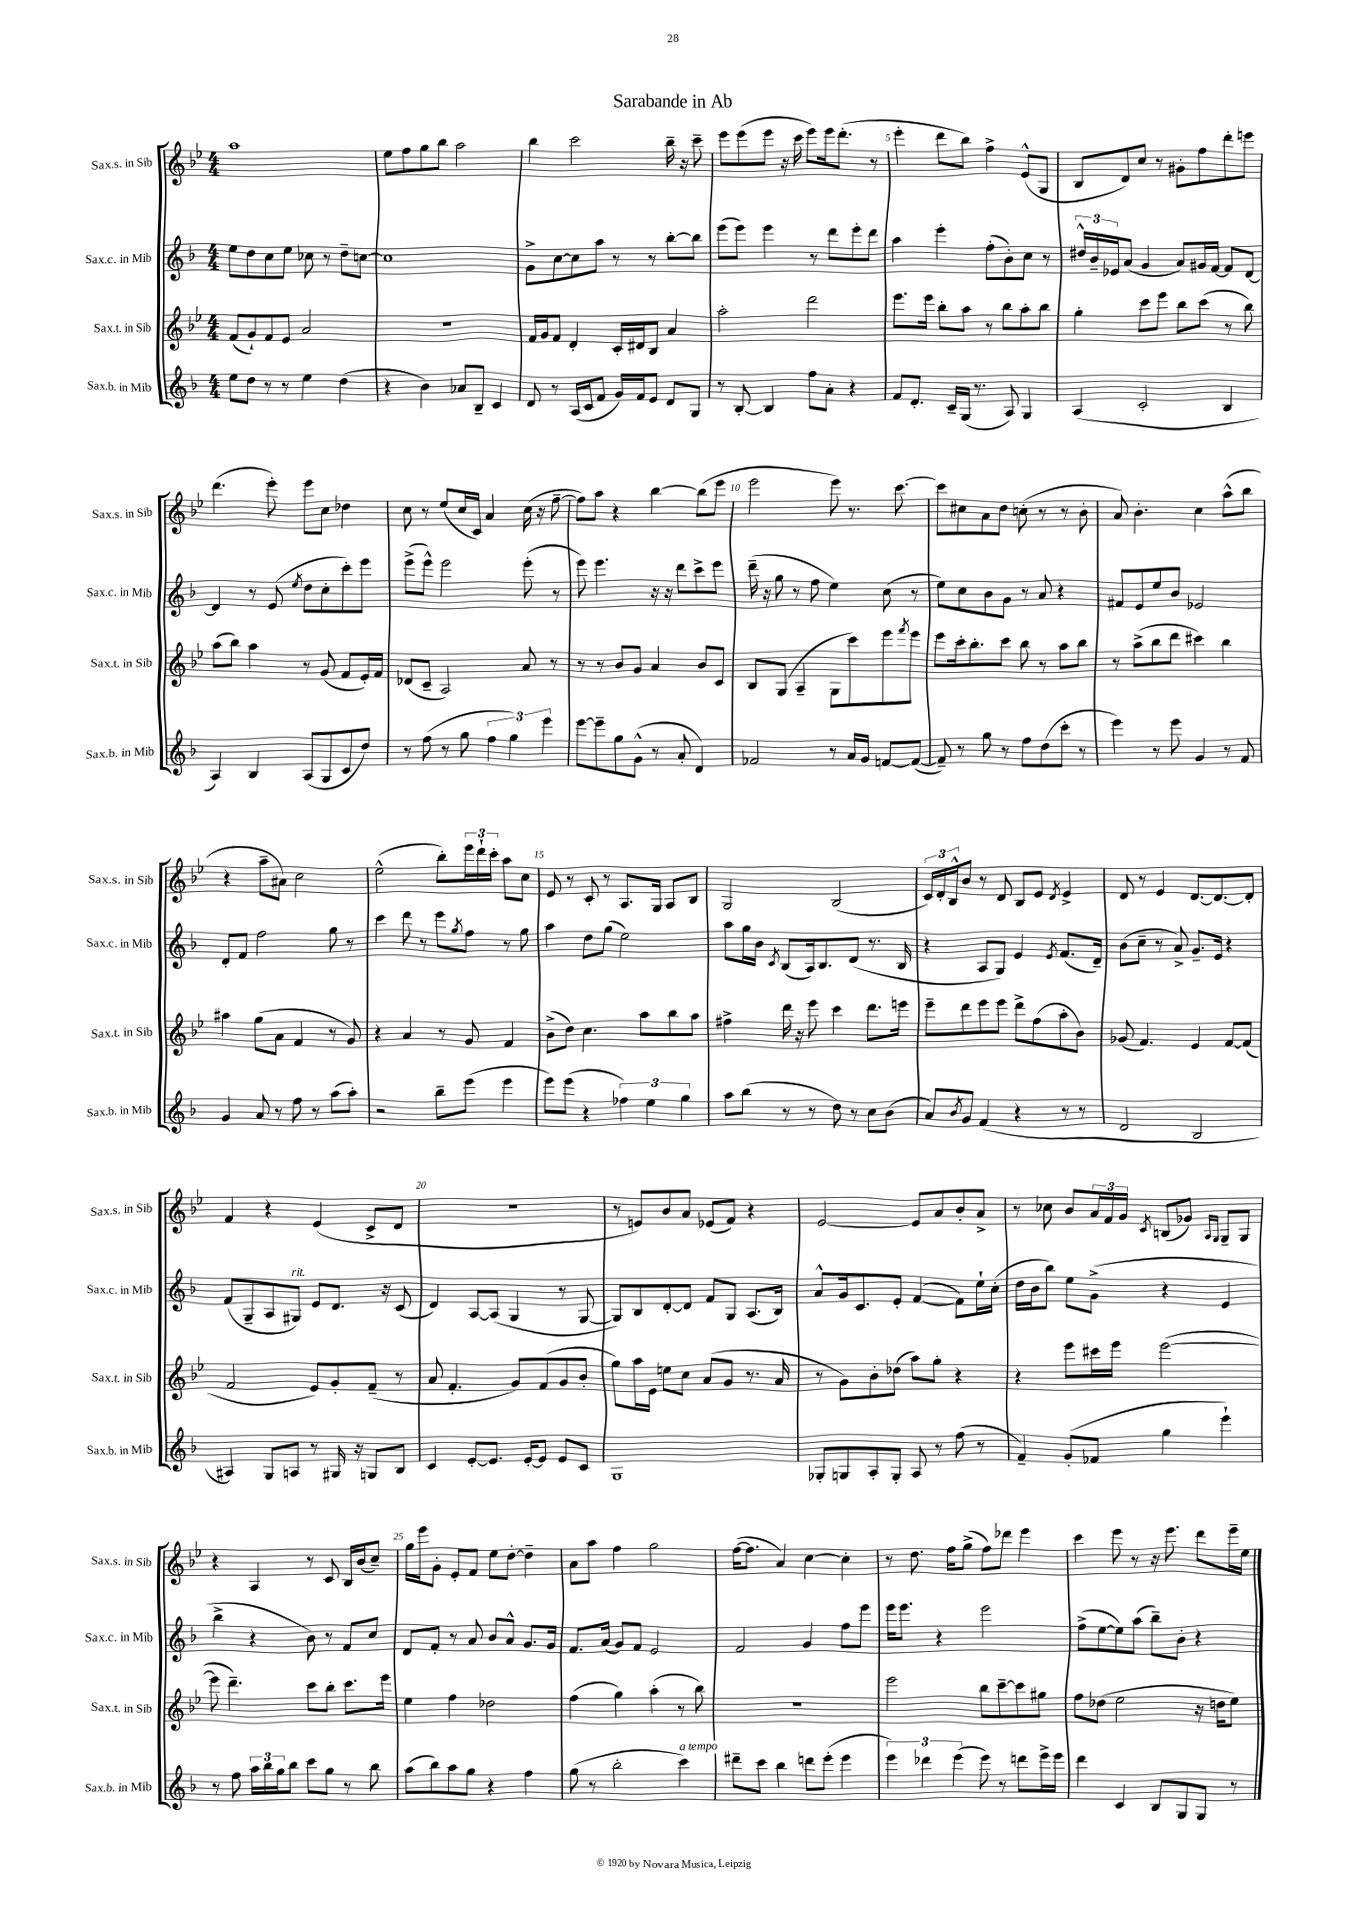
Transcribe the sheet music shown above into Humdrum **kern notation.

**kern	**kern	**kern	**kern
*staff4	*staff3	*staff2	*staff1
*clefG2	*clefG2	*clefG2	*clefG2
*k[b-]	*k[b-e-]	*k[b-]	*k[b-e-]
*M4/4	*M4/4	*M4/4	*M4/4
8ee	(8f	8ee	1aa
8dd	8g`)	8dd	.
8r	8f	8cc	.
8r	8e-	8ee	.
4ee	2a	8cc-	.
.	.	8r	.
(4dd	.	8dd~	.
.	.	[8cc	.
=	=	=	=
4r	1r	1cc]	8ee-
.	.	.	8ff
4b-)	.	.	8gg
.	.	.	8bb-
8a-	.	.	2aa
8B-~	.	.	.
4c	.	.	.
=	=	=	=
8d	16f	8g^	4bb-
.	16g	.	.
8r	8f	[8cc	.
(16A	4d'	8cc]	2ccc
16c	.	.	.
8f	.	8aa	.
16g)	16c'	8r	.
16f	16d#	.	.
8e	8B-	8r	.
8d	4a	[8bb-'	16bb-~
.	.	.	16r
8G	.	8bb-]	8ccc~
=	=	=	=
8r	2aa'	(8eee	8eee-
[8B-'	.	8eee)	(8eee-
4B-]	.	4eee	8eee-
.	.	.	16r
.	.	.	16ccc
8ff	2ddd	8r	8eee-)
8a'	.	8ddd	16eee-
.	.	.	(8.ddd'
4r	.	8eee'	.
.	.	8ddd	8r
=	=	=	=
8f	8.eee-	4aa	4eee-'
8.d'	.	.	.
.	16eee-	.	.
.	8bb-'	4eee'	8ddd
16c~	.	.	.
(16G	8aa	.	8bb-)
8.r	.	.	.
.	8r	(8ff'	4ff^
8A)	8bb-	8b-')	.
4G	8aa'	8cc	(8e-^^
.	8bb-	8r	8G
=	=	=	=
(4A	4gg'	24dd#^^	8B-
.	.	24b-~	.
.	.	24e-	.
.	.	(8a	8d)
2c'	8ccc	4g	8cc
.	8eee-	.	8r
.	8bb-	8a)	8g#'
.	(8ccc	16g#	8ff
.	.	[16f	.
4B-	8r	8f]	8ddd'
.	8bb-)	[8d	8eee
=	=	=	=
4A)	(8aa	4d]	(4.ddd
.	8bb-)	.	.
4B-	4aa	8r	.
.	.	(8e	8eee-')
.	.	8qee	.
(8A	8r	8dd	8eee-
8G	(8g	8cc'	8cc
8c	8f	8ccc')	4dd-
8dd)	16e-')	8eee	.
.	16f	.	.
=	=	=	=
8r	(8d-	(8eee^	8cc
(8ff	8c~	8eee^^)	8r
8r	2A)	2eee	(8ee-
8gg	.	.	16cc
.	.	.	16c)
6ff	.	.	4a
6gg)	.	.	.
.	8a	(8eee'	(16cc
.	.	.	16r
6eee	.	.	.
.	8r	8r	[8ff~
=	=	=	=
[8eee	8r	8eee)	8ff])
8eee~]	8r	4.eee	8aa
8gg	8b-	.	4r
(8g^^	8g	.	.
8r	4a	16r	[4bb-
.	.	16r	.
8a'	.	8ddd	.
4d)	8b-	8ccc^	(8bb-]
.	8c	8eee	8eee-
=	=	=	=
2f-	8B-	(16ddd~	2eee-
.	.	16r	.
.	(8G	8gg	.
.	4A~	8r	.
.	.	8ff	.
8r	8G	4ee)	8eee-)
16a	8ccc)	.	8.r
16g	.	.	.
[8f	8eee-	(8cc	.
.	.	.	[8.ccc
.	8qfff	.	.
(8f_	8eee-	8r	.
=	=	=	=
8f~])	8eee-	8ee)	8ccc]
8r	16ccc'	8cc	8cc#
.	8.bb-'	.	.
8gg	.	8b-	8a
8r	8ccc	8g	8dd
8ff	8bb-	8r	(8cc'
(8dd	8r	8a	8r
8ccc'	8aa	4r	8r
8r	8bb-	.	8b-'
=	=	=	=
4eee)	8r	8f#	8a)
.	(8aa^	8e	4.b-'
8r	8bb-	8ee	.
8eee	8ddd	8b-	.
4g	4ccc#)	2e-	4cc
8r	4bb-	.	(8aa^^
8f	.	.	8bb-
=	=	=	=
4g	4aa#	8d'	4r
.	.	8f	.
8a	(8gg	2ff	8aa~
8r	8a	.	8a#)
8ff	4f	.	2cc
8r	.	.	.
(8aa	8r	8gg	.
8aa')	8g)	8r	.
=	=	=	=
2r	4r	4ccc	(2ee-^^
.	4a	8ddd	.
.	.	8r	.
8bb-~	8r	8eee	8bb-')
.	.	8qgg	.
(8eee	8g	8ff	24eee-
.	.	.	24ddd`
.	.	.	24ccc'
4eee	4f	8r	8aa
.	.	8gg	8cc
=	=	=	=
8eee)	(8b-^	4aa	8e-
(8eee	8dd)	.	8r
4r	4.cc	8dd	8c'
.	.	(8gg	8r
6ff-)	.	2ee)	8.A
.	8aa	.	.
6ee	.	.	.
.	.	.	16G
.	8bb-	.	8A
6gg	.	.	.
.	8aa	.	8B-
=	=	=	=
8aa	4ff#^	8aa	2G
(8bb-	.	16gg	.
.	.	16b-	.
.	.	8qc	.
8r	16ddd	(8B-	.
.	16r	.	.
8r	8eee-	16A)	.
.	.	8.B-	.
8dd)	4ccc	.	(2B-
8r	.	(8d	.
8cc	8.ddd	8.r	.
(8b-	.	.	.
.	16eee	16B-	.
=	=	=	=
8a)	8eee-~	4r	24c)
.	.	.	24d'
.	.	.	24B-^^
8qb-	.	.	.
8g	8ddd	.	8b-
(4f	8eee-	8A	8r
.	8eee-	8G)	8d
4r	8ddd^	4e	8B-
.	(8ff	.	8e-
.	.	8qe	8qd
8r	8aa'	(8.f	4e-^
8r	8b-)	.	.
.	.	16d~)	.
=	=	=	=
2d	(8g-	(8b-	8d
.	4.f)	8cc~	8r
.	.	8r	4e-
.	.	8a^)	.
2B-	4e-	8.g~	[8.d
.	.	16e	8.d_
.	[8f	4r	.
.	(8f]	.	8d']
=	=	=	=
4A#)	2f	(8f	4f
.	.	8G~	.
8G	.	8A	4r
8A	.	8G#)	.
8r	8e-)	8e	(4e-
16G#	8g'	8.d	.
16r	.	.	.
8G	(8f~	.	8c^
.	.	16r	.
8B-	8r	(8c	8d
=	=	=	=
4c	8a	4d)	1r
.	4.f'	.	.
[8e'	.	[8A	.
8.e]	.	(8A]	.
.	8g)	4G	.
[16e'	.	.	.
8e]	(8f	.	.
8e	8g	8r	.
8c	8b-'	[8G	.
=	=	=	=
1G	8gg)	8G])	8r
.	16aa	8B-	8e)
.	16e-	.	.
.	8ee	[8d'	8b-
.	8cc	8d]	8a
.	(8a	8f	(8e-
.	8g	8G	8f)
.	8.r	(8.A	4r
.	16a	16B-)	.
=	=	=	=
8G-'	8r	8a^^	[2e-
8G	8g)	16g	.
.	.	8.c	.
8A'	8b-'	.	.
8G'	(8dd-	8e'	.
8A	8aa)	([4f	8e-]
8r	8gg'	.	8a
(8ff	4r	8f])	8b-'
8r	.	16ee`	8a^
.	.	(16cc'	.
=	=	=	=
4f~)	4r	16dd	8r
.	.	16b-	.
.	.	8bb-)	8cc-
(8g'	8eee-	8ee	8b-
8f-	16ccc#	(8g^	24a
.	.	.	24f
.	16eee-	.	.
.	.	.	24g
.	.	.	8qc
4gg	([2eee-	4r	(8B
.	.	.	8g-)
.	.	.	16qqA
.	.	.	16qqG
4eee`)	.	4e	8G~
.	.	.	8G
=	=	=	=
8r	8eee-]	4bb-^	4r
8ff	4.ddd~)	.	.
24aa	.	4r	4A
24bb-	.	.	.
24gg	.	.	.
8bb-	.	.	.
8ccc	8ccc	8b-)	8r
8gg	8bb-'	8r	8c
8r	8.ccc	8f	16B-
.	.	.	(16b-
8bb-	.	8cc	8cc~)
.	16eee-	.	.
=	=	=	=
(8aa	4ee-	8d	16gg
.	.	.	16eee-
8bb-)	.	8f'	8g'
8aa	4ff	8r	8e-'
8gg	.	8a	8f
4r	2dd-	8b-	8ee-
.	.	8a^^	[8dd'
4ff	.	8.g	4dd~]
.	.	16g	.
=	=	=	=
(8gg	(4ff	8.f	8a
8r	.	.	8aa
.	.	(16a	.
2bb-'	4gg)	8g)	4ff
.	.	8f	.
.	(4aa'	2e	2gg
4ccc)	8r	.	.
.	8bb-)	.	.
=	=	=	=
8ddd#~	1r	2f	([16ff
.	.	.	8.ff]
8ccc	.	.	.
4bb-	.	.	4a)
8ddd	.	4g	[4cc
(8eee'	.	.	.
4eee	.	8ff	4cc']
.	.	8eee	.
=	=	=	=
6eee)	2eee-	16eee	8r
.	.	8.eee	.
.	.	.	8.dd
6ddd-	.	.	.
.	.	4r	.
.	.	.	16ff
(6eee	.	.	.
.	.	.	(8gg^
8eee)	8bb-	2eee	8ff)
8r	[8ccc~	.	8ddd-
8ddd	8ccc]	.	4eee-
16eee^	8gg#	.	.
16eee	.	.	.
=	=	=	=
4ddd	8ff	(8ff^	4ccc
.	(8dd-	[8ee	.
4c	2ee-	8ee])	8eee-
.	.	(8aa	8r
8B-	.	8bb-~)	16r
.	.	.	8.eee-
8G	.	8b-'	.
8G	16r	4r	8ddd
.	16dd	.	.
8r	8ee-)	.	16eee-~
.	.	.	16ee-
==	==	==	==
*-	*-	*-	*-
